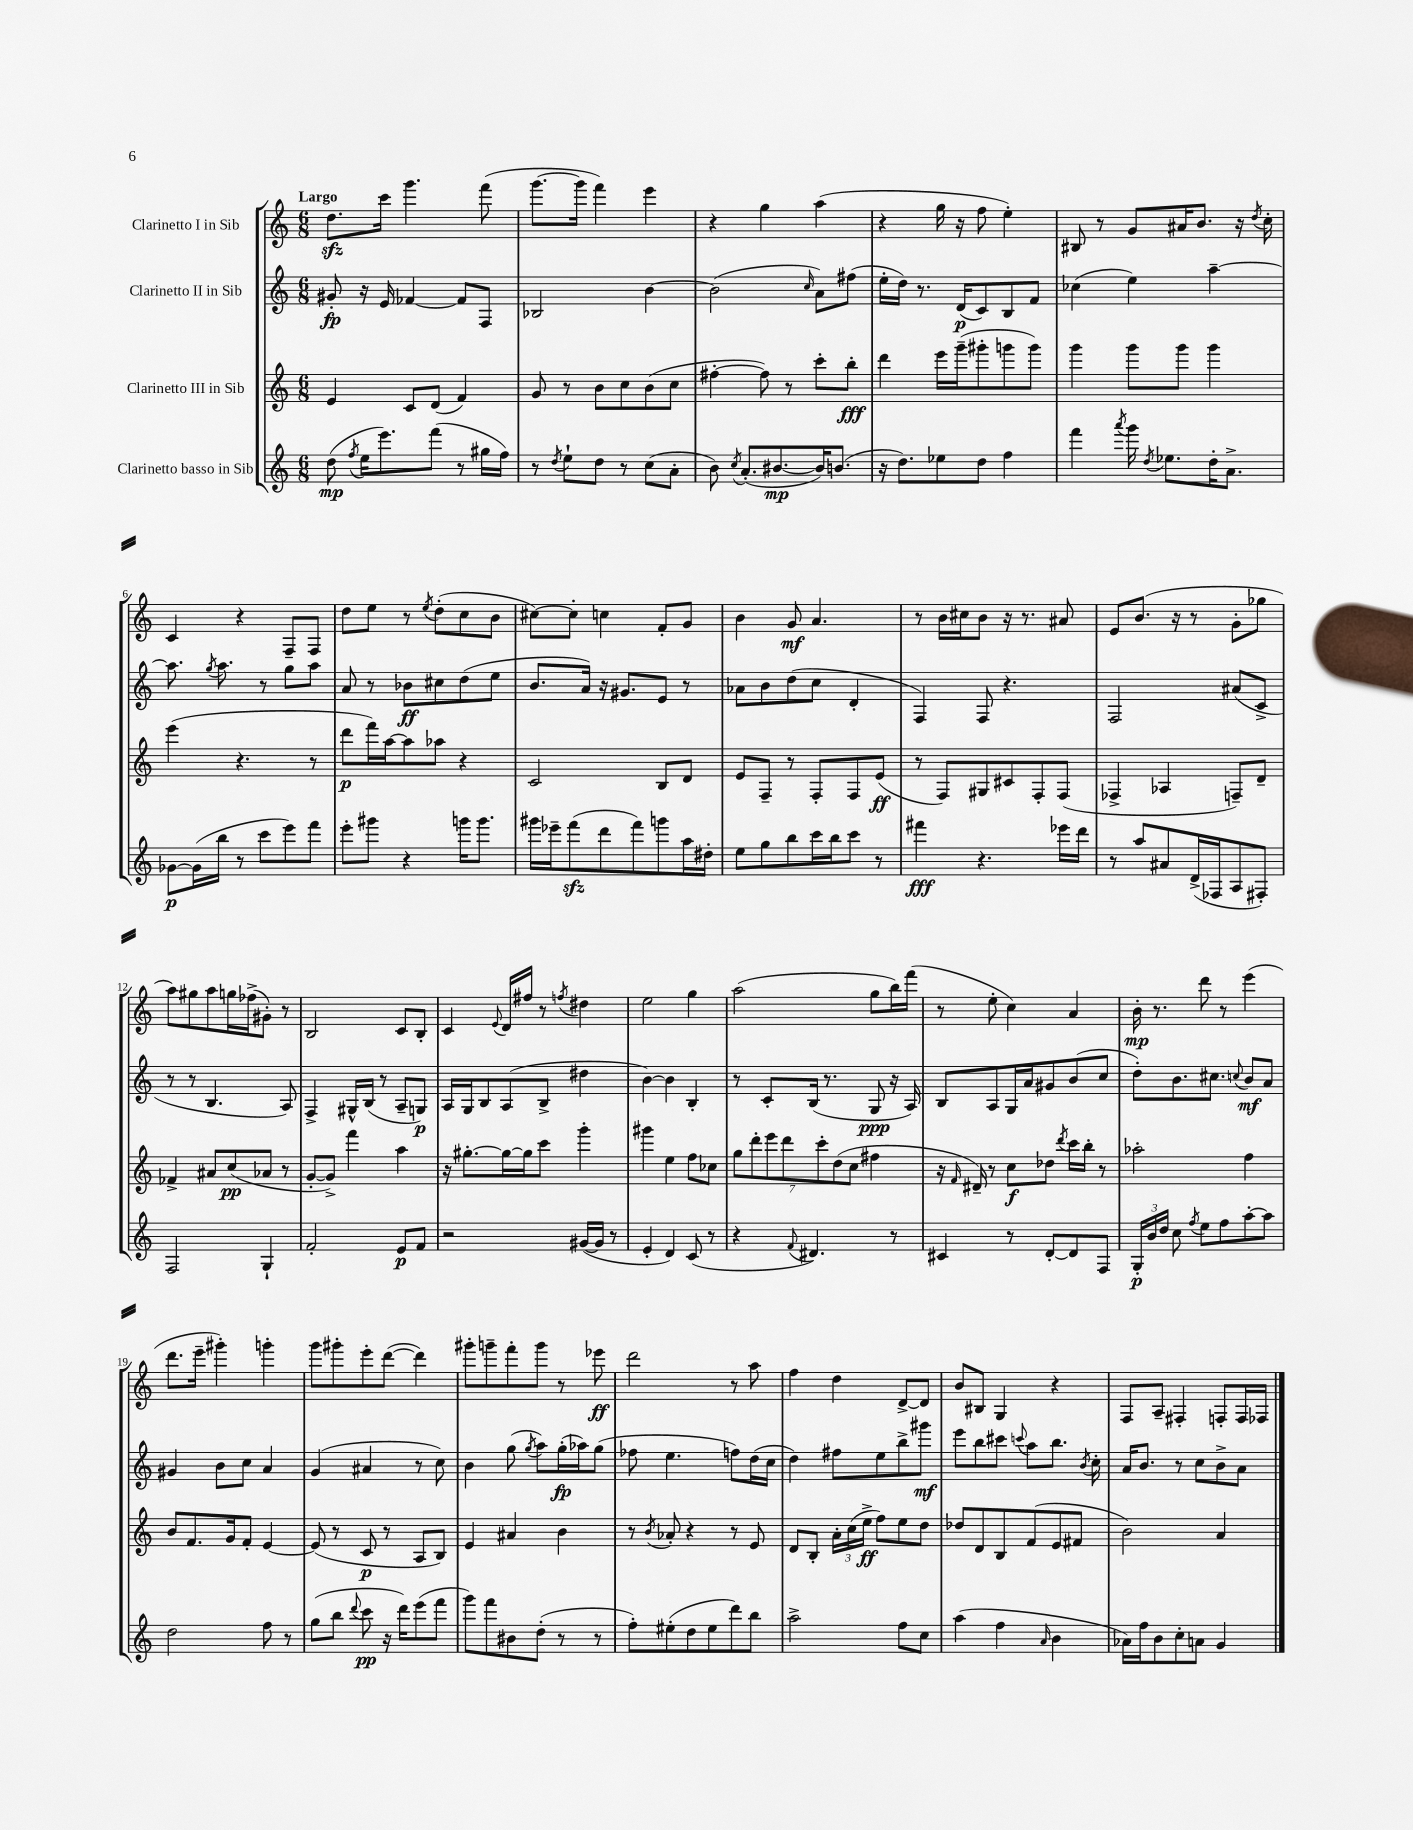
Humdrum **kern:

**kern	**kern	**kern	**kern
*staff4	*staff3	*staff2	*staff1
*clefG2	*clefG2	*clefG2	*clefG2
*k[]	*k[]	*k[]	*k[]
*M6/8	*M6/8	*M6/8	*M6/8
(8dd	4e	8g#'	8.dd
8qff	.	.	.
16ee	.	16r	.
8.eee)	.	16e	16ccc
.	8c	[4f-	4.ggg
(8fff	(8d	.	.
8r	4f)	8f-]	.
16gg#	.	8F	(8fff
16ff)	.	.	.
=	=	=	=
8r	8g	2B-	[8.ggg
8qdd	.	.	.
8ee`	8r	.	.
.	.	.	16ggg]
8dd	8b	.	4fff)
8r	8cc	.	.
(8cc	(8b	[4b	4eee
8a'	8cc	.	.
=	=	=	=
8b)	[4ff#'	(2b]	4r
8qcc	.	.	.
(8.a'	.	.	.
.	8ff#])	.	4gg
[8.b#	.	.	.
.	8r	.	.
.	.	16qqcc	.
16b#])	8ccc'	8a)	(4aa
(8.b	.	.	.
.	8bb'	(8ff#	.
=	=	=	=
16r	4ddd	16ee'	4r
8.dd)	.	16dd)	.
.	.	8.r	.
8ee-	16eee	.	16gg
.	(16ggg~	(16d	16r
8dd	8ggg#'	8c)	8ff
4ff	8ggg	8B	4ee')
.	8ggg)	8f	.
=	=	=	=
4fff	4ggg	(4cc-	8B#
.	.	.	8r
8qaaa	.	.	.
16ggg	8ggg	4ee)	8g
8qdd	.	.	.
8.ee-	.	.	.
.	8ggg	.	16a#
.	.	.	8.b
16dd'	4ggg	[4aa~	.
8.a^	.	.	.
.	.	.	16r
.	.	.	8qdd
.	.	.	16cc'
=	=	=	=
[8g-	(4eee	8.aa]	4c
(16g-]	.	.	.
.	.	8qgg	.
16bb	.	8.aa	.
8r	4.r	.	4r
8ccc	.	8r	.
8eee)	.	8gg	8F~
8fff	8r	8aa	8F
=	=	=	=
8eee'	8ddd	8a	8dd
8ggg#	16fff)	8r	8ee
.	[16aa	.	.
4r	8aa]	8b-	8r
.	.	.	8qee
.	8aa-	8cc#	(8dd'
16ggg	4r	(8dd	8cc
8.ggg	.	.	.
.	.	8ee	8b
=	=	=	=
16ggg#	2c	8.b	[8cc#)
16eee-~	.	.	.
(8fff	.	.	8cc#']
.	.	16a)	.
8ddd	.	16r	4cc
.	.	8.g#	.
8fff)	.	.	.
8ggg	8B	8e	8f'
16aa	8d	8r	8g
16dd#'	.	.	.
=	=	=	=
8ee	8e	8a-	4b
8gg	8F~	8b	.
8bb	8r	(8dd	8g
16ccc	8F'	8cc	4.a
16bb	.	.	.
8ccc	8F	4d'	.
8r	(8e	.	.
=	=	=	=
4fff#	8r	4F)	8r
.	8F)	.	16b
.	.	.	16cc#
4.r	8G#	8F	8b
.	8c#	4.r	16r
.	.	.	8.r
.	8F'	.	.
16eee-	(8F	.	8a#
16ddd	.	.	.
=	=	=	=
8r	4F-^	2F	8e
8aa	.	.	(8.b
8a#	4A-	.	.
.	.	.	16r
(16d^	.	.	8r
16F-	.	.	.
8A	8F~)	(8a#	8g'
8F#')	8d~	8c^	8gg-
=	=	=	=
2F	4f-^	8r	8aa)
.	.	8r	8gg#
.	8a#	4.B	8aa
.	(8cc	.	16gg
.	.	.	(16ff-^
4G`	8a-	.	8g#')
.	8r	8A)	8r
=	=	=	=
2f'	[8g'	4F^	2B
.	8g^])	.	.
.	4fff	16G#^^	.
.	.	(16B	.
.	.	8r	.
8e	4aa	8A~	8c
8f	.	8G)	8B'
=	=	=	=
2r	16r	16A	4c
.	[8.gg#'	16G	.
.	.	8B	.
.	.	.	8qqe
.	16gg#_	(8A	16d
.	16gg#]	.	16ff#
.	8ccc	8B^	8r
.	.	.	8qff
([16g#	4ggg'	4dd#	4dd#
16g#]	.	.	.
8r	.	.	.
=	=	=	=
4e'	4ggg#	[4b)	2ee
4d)	4ee	4b]	.
(8c	8ff	4B'	4gg
8r	8cc-	.	.
=	=	=	=
4r	14gg	8r	(2aa
.	14ddd'	.	.
.	.	8c'	.
.	14eee	.	.
.	14ddd	.	.
8qqf	.	.	.
4.d#)	.	(16B	.
.	14ccc'	.	.
.	.	8.r	.
.	(14dd	.	.
.	14cc	.	.
.	4ff#	8G	8gg
8r	.	16r	16bb)
.	.	16A)	(16fff
=	=	=	=
4c#	16r	8B	8r
.	16qqf	.	.
.	16d#~)	.	.
.	8r	8A	8ee'
8r	8cc	16G	4cc)
.	.	16a	.
[8d'	8dd-	8g#	.
.	8qddd	.	.
8d]	16ccc	(8b	4a
.	16bb'	.	.
8F	8r	8cc	.
=	=	=	=
24G'	2aa-'	8dd')	16b'
24b	.	.	.
.	.	.	8.r
24dd	.	.	.
8cc	.	8.b	.
8qff	.	.	.
8ee	.	.	8ddd
.	.	8.cc#	.
8ff	.	.	8r
.	.	8qqcc	.
[8aa'	4ff	8b	(4eee
8aa]	.	8a	.
=	=	=	=
2dd	8b	4g#	8.ddd
.	8.f	.	.
.	.	.	16eee~
.	.	8b	4ggg#')
.	16g	.	.
.	8f'	8cc	.
8ff	[4e	4a	4ggg'
8r	.	.	.
=	=	=	=
(8gg	(8e]	(4g	8ggg
8bb	8r	.	8ggg#'
8qqddd	.	.	.
8ccc	8c	4a#	8eee'
16r	8r	.	([8ddd
16ddd)	.	.	.
(8eee	8A	8r	4ddd])
8fff	8B)	8cc)	.
=	=	=	=
8ggg)	4e	4b	8ggg#'
8fff	.	.	8ggg~
8b#	4a#	(8gg	8fff'
.	.	8qgg	.
(8dd'	.	8aa)	8ggg
8r	4b	(16gg'	8r
.	.	16aa-)	.
8r	.	(8gg	8eee-
=	=	=	=
8ff')	8r	8ff-	2ddd
.	8qb	.	.
(8ee#'	8a-'	4.ee	.
8dd	4r	.	.
8ee#	.	.	.
8ddd)	8r	8ff)	8r
8bb	8e	(16dd	8aa
.	.	16cc	.
=	=	=	=
2aa^	8d	4dd)	4ff
.	8B'	.	.
.	24a'	8ff#	4dd
.	(24cc	.	.
.	24ee^	.	.
.	8ff)	8ee	.
8ff	8ee	8bb^	[8d^
8cc	8dd	8ggg#	8d]
=	=	=	=
(4aa	8dd-	8eee	8b
.	8d	8bb	8B#
4ff	8B	8ccc#	4G
.	.	8qqccc	.
.	(8f	8aa	.
16qqa	.	.	.
4b	8e	8.bb	4r
.	8f#	.	.
.	.	8qb	.
.	.	16cc'	.
=	=	=	=
16a-)	2b)	16a	8F
16ff	.	8.b	.
8b	.	.	8A~
8cc'	.	8r	4F#'
8a	.	8cc	.
4g	4a	8b^	8F'
.	.	8a	16F
.	.	.	16F-
==	==	==	==
*-	*-	*-	*-
